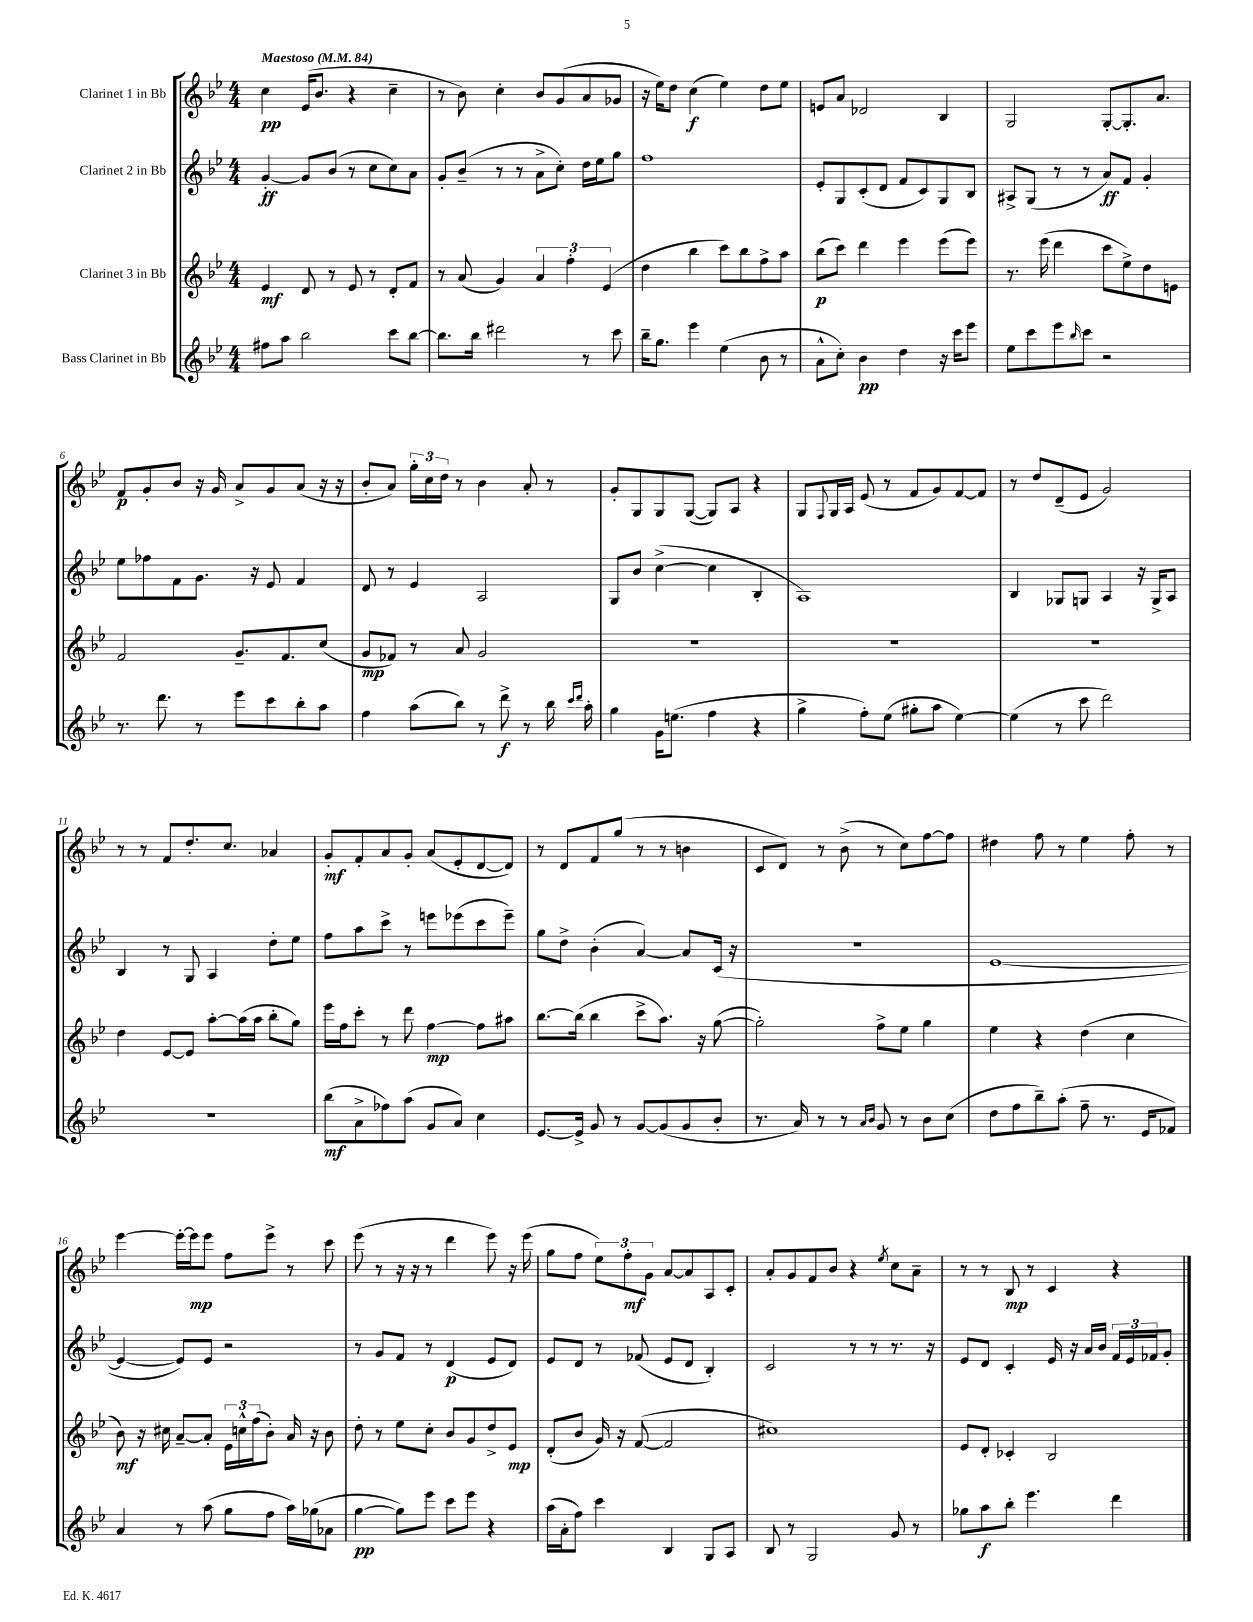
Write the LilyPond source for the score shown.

<<
\new StaffGroup <<
\new Staff = "s0" \with { instrumentName = "Clarinet 1 in Bb" } {
    \clef treble \key bes \major \numericTimeSignature \time 4/4 \tempo "Maestoso" 4 = 84
    c''4\pp ees'16( bes'8. r4 c''4-- |
    r8 bes'8) c''4-. bes'8 g'8( a'8 ges'8 |
    r16 ees''16) d''8 c''4\f( ees''4) d''8 ees''8 |
    e'8 a'8 des'2 bes4 |
    g2 g8~-. g8.-. a'8. |
    f'8\p g'8-. bes'8 r16 g'16 a'8-> g'8 a'8( r16 r16 |
    bes'8-. a'8) \tuplet 3/2 { g''16-. c''16 d''16 } r8 bes'4 a'8-. r8 |
    g'8-. g8 g8 g8~( g8) a8 r4 |
    g8 \appoggiatura { f8 } g16 a16 ees'8( r8 f'8 g'8) f'8~ f'8 |
    r8 d''8 d'8--( ees'8 g'2) |
    r8 r8 f'8 d''8.-. c''8. aes'4 |
    g'8-.\mf f'8-. a'8 g'8-. a'8( ees'8-. d'8~ d'8) |
    r8 d'8 f'8 g''8( r8 r8 b'4 |
    c'8 d'8) r8 bes'8->( r8 c''8) f''8~ f''8 |
    dis''4 f''8 r8 ees''4 f''8-. r8 |
    ees'''4~ ees'''16~-. ees'''16\mp ees'''8 f''8 ees'''8-> r8 c'''8 |
    ees'''8( r8 r16 r16 r8 d'''4 ees'''8) r16 ees'''16( |
    g''8 f''8 \tuplet 3/2 { ees''8) f''8-.\mf g'8 } a'8~ a'8 a8 c'8-. |
    a'8-. g'8 f'8 bes'8 r4 \acciaccatura { ees''8 } c''8 a'8-- |
    r8 r8 bes8\mp r8 c'4 r4 \bar "|." |
}
\new Staff = "s1" \with { instrumentName = "Clarinet 2 in Bb" } {
    \clef treble \key bes \major \numericTimeSignature \time 4/4
    g'4~-.\ff g'8 bes'8( r8 c''8 c''8) a'8 |
    g'8-. bes'8--( r8 r8 a'8-> c''8-.) d''16 ees''16 g''8 |
    f''1 |
    ees'8-. g8 c'8-.( d'8 f'8 c'8) g8 bes8 |
    ais8-> g8( r8 r8 a'8\ff) f'8 g'4-. |
    ees''8 fes''8 f'8 g'8. r16 ees'8 f'4 |
    d'8 r8 ees'4 a2 |
    g8 bes'8 c''4~->( c''4 bes4-. |
    a1) |
    bes4 ges8 g8 a4 r16 g16-> a8 |
    bes4 r8 g8 a4 d''8-. ees''8 |
    f''8 a''8 c'''8-> r8 e'''8 ees'''8( c'''8 ees'''8--) |
    g''8 d''8-> bes'4-.( a'4~) a'8 c'16( r16 |
    r1 |
    ees'1~ |
    ees'4~ ees'8) ees'8 r2 |
    r8 g'8 f'8 r8 d'4\p( ees'8 d'8) |
    ees'8 d'8 r8 fes'8( ees'8 d'8 bes4-.) |
    c'2 r8 r8 r8. r16 |
    ees'8 d'8 c'4-. ees'16 r16 a'16 bes'16 \tuplet 3/2 { f'16 ees'16 fes'16 } g'8-. \bar "|." |
}
\new Staff = "s2" \with { instrumentName = "Clarinet 3 in Bb" } {
    \clef treble \key bes \major \numericTimeSignature \time 4/4
    ees'4\mf d'8 r8 ees'8 r8 d'8-. f'8 |
    r8 a'8( g'4) \tuplet 3/2 { a'4 f''4-. ees'4( } |
    d''4 bes''4 c'''8) bes''8 f''8-> a''8 |
    bes''8\p( c'''8) d'''4 ees'''4 ees'''8( ees'''8) |
    r8. ees'''16( d'''4 c'''8 ees''8->) d''8 e'8 |
    f'2 g'8.-- f'8. c''8( |
    g'8\mp fes'8) r8 a'8 g'2 |
    R1 |
    R1 |
    R1 |
    d''4 ees'8~ ees'8 a''8~-. a''16( a''16 bes''8-. g''8) |
    ees'''16 f''16 c'''8-. r8 d'''8 f''4~\mp f''8 ais''8 |
    bes''8.~ bes''16( bes''4 c'''8-> a''8.) r16 g''8~( |
    g''2-.) f''8-> ees''8 g''4 |
    ees''4 r4 d''4( c''4 |
    bes'8\mf) r16 cis''16 a'8~-- a'8-. \tuplet 3/2 { ees'16 c''16-^ f''16( } bes'8-.) a'16 r16 bes'8 |
    d''8-. r8 ees''8 c''8-. bes'8 g'8 d''8-> ees'8\mp |
    d'8-.( bes'8 g'16) r16 f'8~( f'2 |
    cis''1) |
    ees'8 d'8-. ces'4-. bes2 \bar "|." |
}
\new Staff = "s3" \with { instrumentName = "Bass Clarinet in Bb" } {
    \clef treble \key bes \major \numericTimeSignature \time 4/4
    fis''8 a''8 bes''2 c'''8 bes''8~ |
    bes''8. bes''16 dis'''2 r8 c'''8 |
    bes''16-- g''8. ees'''4 ees''4( bes'8 r8 |
    a'8-^ c''8-.) bes'4\pp d''4 r16 c'''16 ees'''8 |
    ees''8 c'''8 ees'''8 \grace { bes''16 } c'''8 r2 |
    r8. d'''8. r8 ees'''8 c'''8 bes''8-. a''8 |
    f''4 a''8( bes''8) r8 d'''8->\f r8 bes''16 \grace { c'''16 d'''16 } a''16-. |
    g''4 g'16 e''8.( f''4 r4 |
    g''4-> f''8-.) ees''8( gis''8-. a''8 ees''4~) |
    ees''4( r8 c'''8 d'''2) |
    r1 |
    bes''8\mf( a'8-> fes''8) a''8( g'8 a'8) c''4 |
    ees'8.~ ees'16-> g'8 r8 g'8~ g'8( g'8 bes'8-. |
    r8. a'16) r8 r8 \grace { a'16 bes'16 } g'8 r8 bes'8 c''8( |
    d''8 f''8 bes''8--) a''8-.( f''8-- r8. ees'16 fes'8) |
    a'4 r8 a''8( g''8 f''8 a''16) ges''16( aes'8 |
    g''4~\pp g''8) ees'''8 c'''8 ees'''8 r4 |
    a''16( a'16-. f''8) c'''4 bes4 g8 a8 |
    bes8 r8 g2 g'8 r8 |
    ges''8 a''8\f bes''8-. ees'''4. d'''4 \bar "|." |
}
>>
>>
